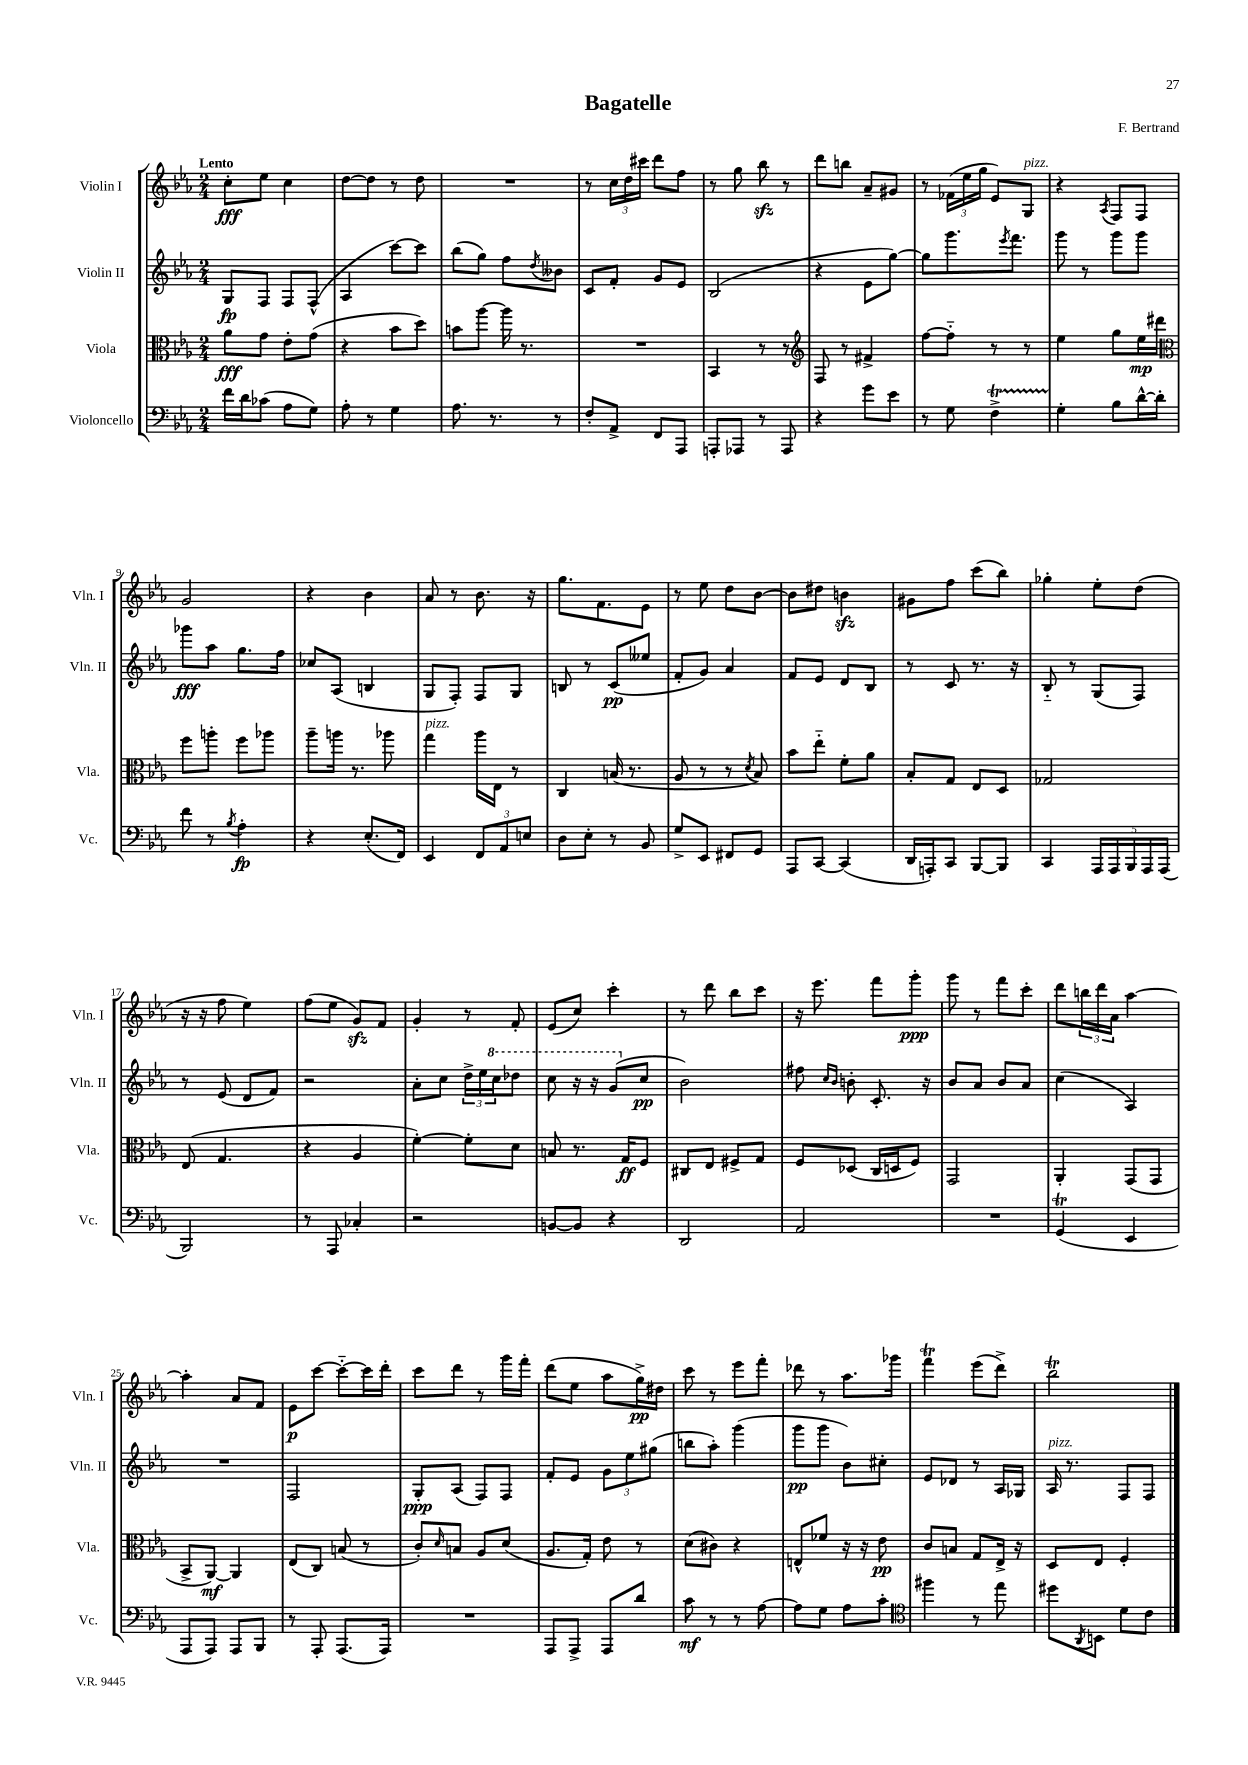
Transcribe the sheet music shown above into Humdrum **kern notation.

**kern	**dynam	**kern	**dynam	**kern	**dynam	**kern	**dynam
*part4	*part4	*part3	*part3	*part2	*part2	*part1	*part1
*staff4	*staff4	*staff3	*staff3	*staff2	*staff2	*staff1	*staff1
*I"Violoncello	*	*I"Viola	*	*I"Violin II	*	*I"Violin I	*
*I'Vc.	*	*I'Vla.	*	*I'Vln. II	*	*I'Vln. I	*
*clefF4	*	*clefC3	*	*clefG2	*	*clefG2	*
*k[b-e-a-]	*	*k[b-e-a-]	*	*k[b-e-a-]	*	*k[b-e-a-]	*
*M2/4	*	*M2/4	*	*M2/4	*	*M2/4	*
=1	=1	=1	=1	=1	=1	=1	=1
!	!	!	!	!	!	!LO:TX:a:B:t=Lento	!
16f\LL	.	8a-\L	fff	8G/L	fp	8cc'\L	fff
16d\J	.	.	.	.	.	.	.
(8c-X\J	.	8g\J	.	8F/J	.	8ee-\J	.
8A-\L	.	8e-'\L	.	8F/L	.	4cc\	.
8G\J)	.	(8g\J	.	(8F^^/J	.	.	.
=2	=2	=2	=2	=2	=2	=2	=2
8A-'\	.	4r	.	4A-/	.	[8dd\L	.
8r	.	.	.	.	.	8dd\J]	.
4G\	.	8b-\L	.	[8ccc\L)	.	8r	.
.	.	8dd\J)	.	8ccc\J]	.	8dd\	.
=3	=3	=3	=3	=3	=3	=3	=3
8.A-\	.	8bn\L	.	(8bb-\L	.	2r	.
.	.	[8aa-\J	.	8gg\J)	.	.	.
8.r	.	.	.	.	.	.	.
.	.	16aa-\]	.	8ff\L	.	.	.
.	.	8.r	.	.	.	.	.
.	.	.	.	8qdd/	.	.	.
8r	.	.	.	8b--X\J	.	.	.
=4	=4	=4	=4	=4	=4	=4	=4
8F'/L	.	2r	.	8c/L	.	8r	.
8AA-^/J	.	.	.	8f'/J	.	24cc\LL	.
.	.	.	.	.	.	24dd\	.
.	.	.	.	.	.	24ccc#X\JJ	.
8FF/L	.	.	.	8g/L	.	8ddd\L	.
8AAA-/J	.	.	.	8e-/J	.	8ff\J	.
=5	=5	=5	=5	=5	=5	=5	=5
8AAAn'/L	.	4BB-/	.	(2B-/	.	8r	.
8AAA-X/J	.	.	.	.	.	8gg\	.
8r	.	8r	.	.	.	8bb-zz\	.
8AAA-/	.	8r	.	.	.	8r	.
=6	=6	=6	=6	=6	=6	=6	=6
*	*	*clefG2	*	*	*	*	*
4r	.	8F/	.	4r	.	8ddd\L	.
.	.	8r	.	.	.	8bbn\J	.
8g\L	.	4f#X^/	.	8e-\L	.	8a-~/L	.
8e-\J	.	.	.	[8gg\J)	.	8g#X/J	.
=7	=7	=7	=7	=7	=7	=7	=7
8r	.	[8ff\L	.	8gg\L]	.	8r	.
8G\	.	8ff\J]	.	8.ggg\	.	(24f-X\LL	.
.	.	.	.	.	.	24ee-\	.
.	.	.	.	.	.	24gg\JJ	.
4FT^\	.	8r	.	.	.	8e-/L)	.
.	.	.	.	8qeee-/	.	.	.
.	.	.	.	8.fff\J	.	.	.
!	!	!	!	!	!	!LO:TX:a:i:t=pizz.	!
.	.	8r	.	.	.	8G/J	.
=8	=8	=8	=8	=8	=8	=8	=8
4G'\	.	4ee-\	.	8ggg\	.	4r	.
.	.	.	.	8r	.	.	.
.	.	.	.	.	.	8qA-/	.
8B-\L	.	8gg\L	.	8ggg\L	.	8F/L	.
[16d^^\L	.	16ee-\L	mp	8ggg\J	.	8F/J	.
16d'\JJ]	.	16ddd#X\JJ	.	.	.	.	.
!!LO:LB:g=z
=9	=9	=9	=9	=9	=9	=9	=9
*	*	*clefC3	*	*	*	*	*
8f\	.	8ff\L	.	8ggg-X\L	fff	2g/	.
8r	.	8aan'\J	.	8aa-\J	.	.	.
8qB-/	.	.	.	.	.	.	.
4A-'\	fp	8ff\L	.	8.gg\L	.	.	.
.	.	8aa-X\J	.	.	.	.	.
.	.	.	.	16ff\Jk	.	.	.
=10	=10	=10	=10	=10	=10	=10	=10
4r	.	8aa-~\L	.	8cc-X/L	.	4r	.
.	.	16aan\Jk	.	(8A-/J	.	.	.
.	.	8.r	.	.	.	.	.
(8.E-'/L	.	.	.	4Bn/	.	4b-\	.
.	.	8aa-X\	.	.	.	.	.
16FF/Jk)	.	.	.	.	.	.	.
=11	=11	=11	=11	=11	=11	=11	=11
!	!	!LO:TX:a:i:t=pizz.	!	!	!	!	!
4EE-/	.	4gg\	.	8G/L	.	8a-/	.
.	.	.	.	8F'/J)	.	8r	.
12FF/L	.	16aa-\LL	.	8F/L	.	8.b-\	.
.	.	16E-\JJ	.	.	.	.	.
12AA-/	.	.	.	.	.	.	.
.	.	8r	.	8G/J	.	.	.
12En/J	.	.	.	.	.	.	.
.	.	.	.	.	.	16r	.
=12	=12	=12	=12	=12	=12	=12	=12
8D\L	.	4C/	.	8Bn/	.	8.gg\L	.
8E-'\J	.	.	.	8r	.	.	.
.	.	.	.	.	.	8.f\	.
8r	.	(16Bn/	.	(8c/L	pp	.	.
.	.	8.r	.	.	.	.	.
8BB-/	.	.	.	8ee--X/J	.	8e-\J	.
=13	=13	=13	=13	=13	=13	=13	=13
8G^/L	.	8A-/	.	8f'/L	.	8r	.
8EE-/J	.	8r	.	8g/J)	.	8ee-\	.
8FF#X/L	.	8r	.	4a-/	.	8dd\L	.
.	.	8qd/	.	.	.	.	.
8GG/J	.	8B-/)	.	.	.	[8b-\J	.
=14	=14	=14	=14	=14	=14	=14	=14
8AAA-/L	.	8b-\L	.	8f/L	.	8b-\L]	.
[8CC/J	.	8ee-\J	.	8e-/J	.	8dd#X\J	.
(4CC/]	.	8f'\L	.	8d/L	.	4bnzz\	.
.	.	8a-\J	.	8B-/J	.	.	.
=15	=15	=15	=15	=15	=15	=15	=15
16DD/LL	.	8B-'/L	.	8r	.	8g#X\L	.
16AAAn'/J)	.	.	.	.	.	.	.
8CC/J	.	8G/J	.	8c/	.	8ff\J	.
[8BBB-/L	.	8E-/L	.	8.r	.	(8ccc\L	.
8BBB-/J]	.	8D/J	.	.	.	8bb-\J)	.
.	.	.	.	16r	.	.	.
=16	=16	=16	=16	=16	=16	=16	=16
4CC/	.	2G-X/	.	8B-/	.	4gg-X'\	.
.	.	.	.	8r	.	.	.
20AAA-/LL	.	.	.	(8G/L	.	8ee-'\L	.
20AAA-/	.	.	.	.	.	.	.
20BBB-/	.	.	.	.	.	.	.
.	.	.	.	8F/J)	.	(8dd\J	.
20AAA-/	.	.	.	.	.	.	.
(20AAA-/JJ	.	.	.	.	.	.	.
!!LO:LB:g=z
=17	=17	=17	=17	=17	=17	=17	=17
2BBB-/)	.	(8E-/	.	8r	.	16r	.
.	.	.	.	.	.	16r	.
.	.	4.G/	.	(8e-/	.	8ff\	.
.	.	.	.	8d/L	.	4ee-\)	.
.	.	.	.	8f/J)	.	.	.
=18	=18	=18	=18	=18	=18	=18	=18
8r	.	4r	.	2r	.	(8ff\L	.
8AAA-/	.	.	.	.	.	8ee-\J	.
4C-X'/	.	4A-/	.	.	.	8gzz/L)	.
.	.	.	.	.	.	8f/J	.
=19	=19	=19	=19	=19	=19	=19	=19
2r	.	[4f'\)	.	8a-'\L	.	4g'/	.
.	.	.	.	8cc\J	.	.	.
.	.	8f'\L]	.	24dd^\LL	.	8r	.
.	.	.	.	24ee-\	.	.	.
*	*	*	*	*8va	*	*	*
.	.	.	.	24ccc\J	.	.	.
.	.	8d\J	.	8ddd-X\J	.	8f'/	.
=20	=20	=20	=20	=20	=20	=20	=20
[8BBn/L	.	8Bn/	.	8ccc\	.	(8e-/L	.
8BB/J]	.	8.r	.	16r	.	8cc/J)	.
.	.	.	.	16r	.	.	.
4r	.	.	.	(8gg/L	.	4ccc'\	.
.	.	16G/KL	ff	.	.	.	.
*	*	*	*	*X8va	*	*	*
.	.	8F/J	.	8cc/J	pp	.	.
=21	=21	=21	=21	=21	=21	=21	=21
2DD/	.	8C#X/L	.	2b-\)	.	8r	.
.	.	8E-/J	.	.	.	8ddd\	.
.	.	8F#X^/L	.	.	.	8bb-\L	.
.	.	8G/J	.	.	.	8ccc\J	.
=22	=22	=22	=22	=22	=22	=22	=22
2AA-/	.	8F/L	.	8ff#X\	.	16r	.
.	.	.	.	.	.	8.eee-\	.
.	.	.	.	16qqcc/LL	.	.	.
.	.	.	.	16qqb-/JJ	.	.	.
.	.	(8D-X/J	.	8bn'\	.	.	.
.	.	16C/LL	.	8.c'/	.	8fff\L	.
.	.	16Dn/J	.	.	.	.	.
.	.	8F/J)	.	.	.	8ggg'\J	ppp
.	.	.	.	16r	.	.	.
=23	=23	=23	=23	=23	=23	=23	=23
2r	.	2GG/	.	8b-/L	.	8ggg\	.
.	.	.	.	8a-/J	.	8r	.
.	.	.	.	8b-/L	.	8fff\L	.
.	.	.	.	8a-/J	.	8ccc'\J	.
=24	=24	=24	=24	=24	=24	=24	=24
(4GGt/	.	4AA-'/	.	(4cc\	.	8ddd\L	.
.	.	.	.	.	.	24bbn\L	.
.	.	.	.	.	.	24ddd\	.
.	.	.	.	.	.	24a-\JJ	.
4EE-/	.	(8GG/L	.	4A-/)	.	[4aa-\	.
.	.	8GG/J	.	.	.	.	.
!!LO:LB:g=z
=25	=25	=25	=25	=25	=25	=25	=25
8AAA-/L	.	8BB-^/L	.	2r	.	4aa-'\]	.
8AAA-/J)	.	[8AA-/J)	mf	.	.	.	.
8AAA-/L	.	4AA-/]	.	.	.	8a-/L	.
8BBB-/J	.	.	.	.	.	8f/J	.
=26	=26	=26	=26	=26	=26	=26	=26
8r	.	(8E-/L	.	2F/	.	8e-\L	p
8AAA-'/	.	8C/J)	.	.	.	[8ccc\J	.
(8.AAA-/L	.	(8Bn/	.	.	.	8ccc\L_	.
.	.	8r	.	.	.	16ccc\L]	.
16AAA-/Jk)	.	.	.	.	.	16ddd'\JJ	.
=27	=27	=27	=27	=27	=27	=27	=27
2r	.	8c'/L)	.	8G'/L	ppp	8ccc\L	.
.	.	16qqd/	.	.	.	.	.
.	.	8Bn/J	.	(8A-/J	.	8ddd\J	.
.	.	8A-/L	.	8F/L)	.	8r	.
.	.	(8d/J	.	8F/J	.	16ggg\LL	.
.	.	.	.	.	.	16fff'\JJ	.
=28	=28	=28	=28	=28	=28	=28	=28
8AAA-/L	.	8.A-/L	.	8f'/L	.	(8ddd\L	.
8AAA-^/J	.	.	.	8e-/J	.	8ee-\J	.
.	.	16G'/Jk)	.	.	.	.	.
8AAA-/L	.	8e-\	.	12g\L	.	8aa-\L	.
.	.	.	.	12ee-\	.	.	.
8d/J	.	8r	.	.	.	16gg^\L)	pp
.	.	.	.	(12gg#X\J	.	.	.
.	.	.	.	.	.	16dd#X\JJ	.
=29	=29	=29	=29	=29	=29	=29	=29
8c\	mf	(8d\L	.	8bbn\L	.	8ccc\	.
8r	.	8c#X\J)	.	8aa-'\J)	.	8r	.
8r	.	4r	.	(4ggg\	.	8eee-\L	.
[8A-\	.	.	.	.	.	8fff'\J	.
=30	=30	=30	=30	=30	=30	=30	=30
8A-\L]	.	8En^^/L	.	8ggg\L	pp	8ddd-X\	.
8G\J	.	8f-X/J	.	8ggg\J	.	8r	.
8A-\L	.	16r	.	8b-\L)	.	8.aa-\L	.
.	.	16r	.	.	.	.	.
8c'\J	.	8e-\	pp	8cc#X'\J	.	.	.
.	.	.	.	.	.	16ggg-X\Jk	.
=31	=31	=31	=31	=31	=31	=31	=31
*clefC4	*	*	*	*	*	*	*
4ff#X\	.	8c/L	.	8e-/L	.	4fffT\	.
.	.	8Bn/J	.	8d-X/J	.	.	.
8r	.	8G/L	.	8r	.	(8eee-\L	.
8ee-\	.	16E-^/Jk	.	16A-/LL	.	8ddd^\J)	.
.	.	16r	.	16G-X/JJ	.	.	.
=32	=32	=32	=32	=32	=32	=32	=32
!	!	!	!	!LO:TX:a:i:t=pizz.	!	!	!
8dd#X\L	.	8D/L	.	16A-/	.	2bb-T\	.
.	.	.	.	8.r	.	.	.
8qAA-/	.	.	.	.	.	.	.
8BBn\J	.	8E-/J	.	.	.	.	.
8d\L	.	4F'/	.	8F/L	.	.	.
8c\J	.	.	.	8F/J	.	.	.
==	==	==	==	==	==	==	==
*-	*-	*-	*-	*-	*-	*-	*-
